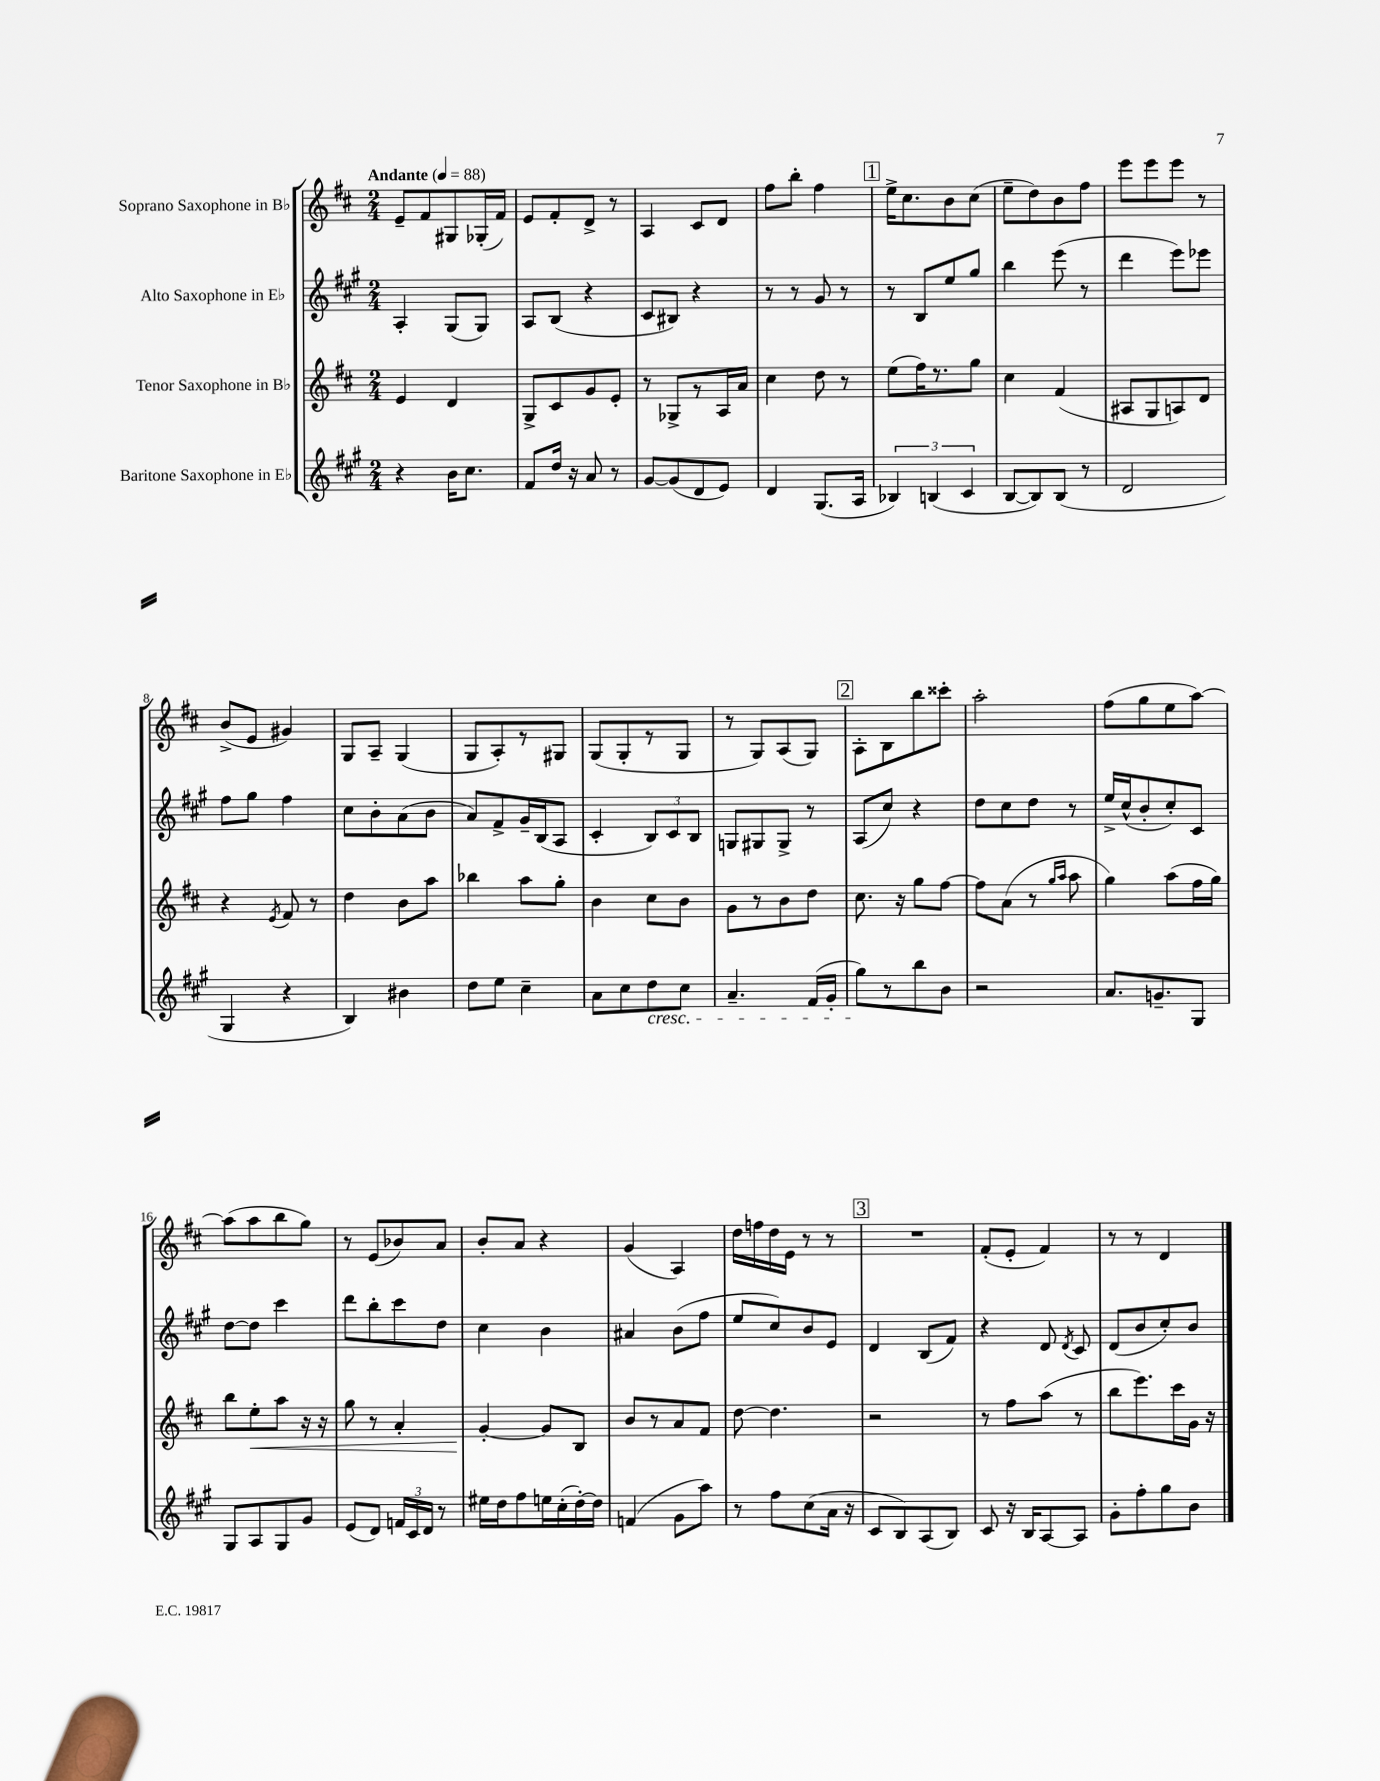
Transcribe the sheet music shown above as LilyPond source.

<<
\new StaffGroup <<
\new Staff = "s0" \with { instrumentName = "Soprano Saxophone in Bb" } {
    \clef treble \key d \major \numericTimeSignature \time 2/4 \tempo "Andante" 4 = 88
    \autoBeamOff e'8[-- fis'8 gis8 ges16-.( fis'16]) |
    e'8[ fis'8-. d'8]-> r8 |
    a4 cis'8[ d'8] |
    fis''8[ b''8]-. fis''4 |
    \mark \markup { \box "1" } e''16[-> cis''8. b'8 cis''8]( |
    e''8[-- d''8) b'8 fis''8] |
    e'''8[ e'''8 e'''8] r8 |
    b'8[->( e'8] gis'4) |
    g8[ a8]-- g4( |
    g8[ a8-.) r8 gis8] |
    g8[( g8-. r8 g8] |
    r8 g8[) a8( g8]) |
    \mark \markup { \box "2" } a8[-. b8 b''8 cisis'''8]-. |
    a''2-. |
    fis''8[( g''8 e''8 a''8]~) |
    a''8[( a''8 b''8 g''8]) |
    r8 e'8[( bes'8) a'8] |
    b'8[-. a'8] r4 |
    g'4( a4) |
    d''16[ f''16 d''16 e'16] r8 r8 |
    \mark \markup { \box "3" } R2 |
    fis'8[-.( e'8]-. fis'4) |
    r8 r8 d'4 \bar "|." |
}
\new Staff = "s1" \with { instrumentName = "Alto Saxophone in Eb" } {
    \clef treble \key a \major \numericTimeSignature \time 2/4
    \autoBeamOff a4-. gis8[( gis8]) |
    a8[ b8]( r4 |
    cis'8[ bis8]) r4 |
    r8 r8 gis'8 r8 |
    \mark \markup { \box "1" } r8 b8[ e''8 gis''8] |
    b''4 e'''8( r8 |
    d'''4 e'''8[) ees'''8] |
    fis''8[ gis''8] fis''4 |
    cis''8[ b'8-. a'8( b'8] |
    a'8[) fis'8-> gis'16-- b16( a8] |
    cis'4-. \tuplet 3/2 { b8[) cis'8 b8] } |
    g8[ gis8 gis8]-> r8 |
    \mark \markup { \box "2" } a8[( cis''8]) r4 |
    d''8[ cis''8 d''8] r8 |
    e''16[-> cis''16-^( b'8-. cis''8-.) cis'8] |
    d''8[~ d''8] cis'''4 |
    d'''8[ b''8-. cis'''8 d''8] |
    cis''4 b'4 |
    ais'4 b'8[( fis''8] |
    e''8[ cis''8) b'8 e'8] |
    \mark \markup { \box "3" } d'4 b8[( fis'8]) |
    r4 d'8 \acciaccatura { d'8 } cis'8 |
    d'8[( b'8 cis''8-.) b'8] \bar "|." |
}
\new Staff = "s2" \with { instrumentName = "Tenor Saxophone in Bb" } {
    \clef treble \key d \major \numericTimeSignature \time 2/4
    \autoBeamOff e'4 d'4 |
    g8[-> cis'8 g'8 e'8]-. |
    r8 ges8[-> r8 a16 a'16] |
    cis''4 d''8 r8 |
    \mark \markup { \box "1" } e''8[( fis''16) r8. g''8] |
    cis''4 fis'4( |
    ais8[ g8 a8) d'8] |
    r4 \acciaccatura { e'8 } fis'8 r8 |
    d''4 b'8[ a''8] |
    bes''4 a''8[ g''8]-. |
    b'4 cis''8[ b'8] |
    g'8[ r8 b'8 d''8] |
    \mark \markup { \box "2" } cis''8. r16 g''8[ fis''8]~ |
    fis''8[ a'8]( r8 \grace { g''16[ a''16] } a''8 |
    g''4) a''8[( fis''16 g''16]) |
    b''8[ e''8-.\< a''8] r16 r16 |
    g''8 r8 a'4-. |
    g'4~-.\! g'8[ b8] |
    b'8[ r8 a'8 fis'8] |
    d''8~ d''4. |
    \mark \markup { \box "3" } r2 |
    r8 fis''8[ a''8]( r8 |
    b''8[ e'''8.) cis'''16 g'16] r16 \bar "|." |
}
\new Staff = "s3" \with { instrumentName = "Baritone Saxophone in Eb" } {
    \clef treble \key a \major \numericTimeSignature \time 2/4
    \autoBeamOff r4 b'16[ cis''8.] |
    fis'8[ d''16] r16 a'8 r8 |
    gis'8[~ gis'8( d'8 e'8]) |
    d'4 gis8.[( a16] |
    \mark \markup { \box "1" } \tuplet 3/2 { bes4) b4( cis'4 } |
    b8[~ b8) b8]( r8 |
    d'2 |
    gis4 r4 |
    b4) bis'4 |
    d''8[ e''8] cis''4-- |
    a'8[ cis''8 d''8\cresc cis''8] |
    a'4.-- fis'16[( gis'16]-. |
    \mark \markup { \box "2" } gis''8[\!) r8 b''8 b'8] |
    r2 |
    a'8.[ g'8.-- gis8] |
    gis8[ a8 gis8 gis'8] |
    e'8[( d'8]) \tuplet 3/2 { f'16[ cis'16 d'16] } r8 |
    eis''16[ d''16 fis''8 e''16 cis''16-.( d''16~-.) d''16] |
    f'4( gis'8[ a''8]) |
    r8 fis''8[ cis''8( a'16] r16 |
    \mark \markup { \box "3" } cis'8[ b8) a8( b8]) |
    cis'8 r16 b16[ a8~ a8] |
    gis'8[-. fis''8-. gis''8 b'8] \bar "|." |
}
>>
>>
